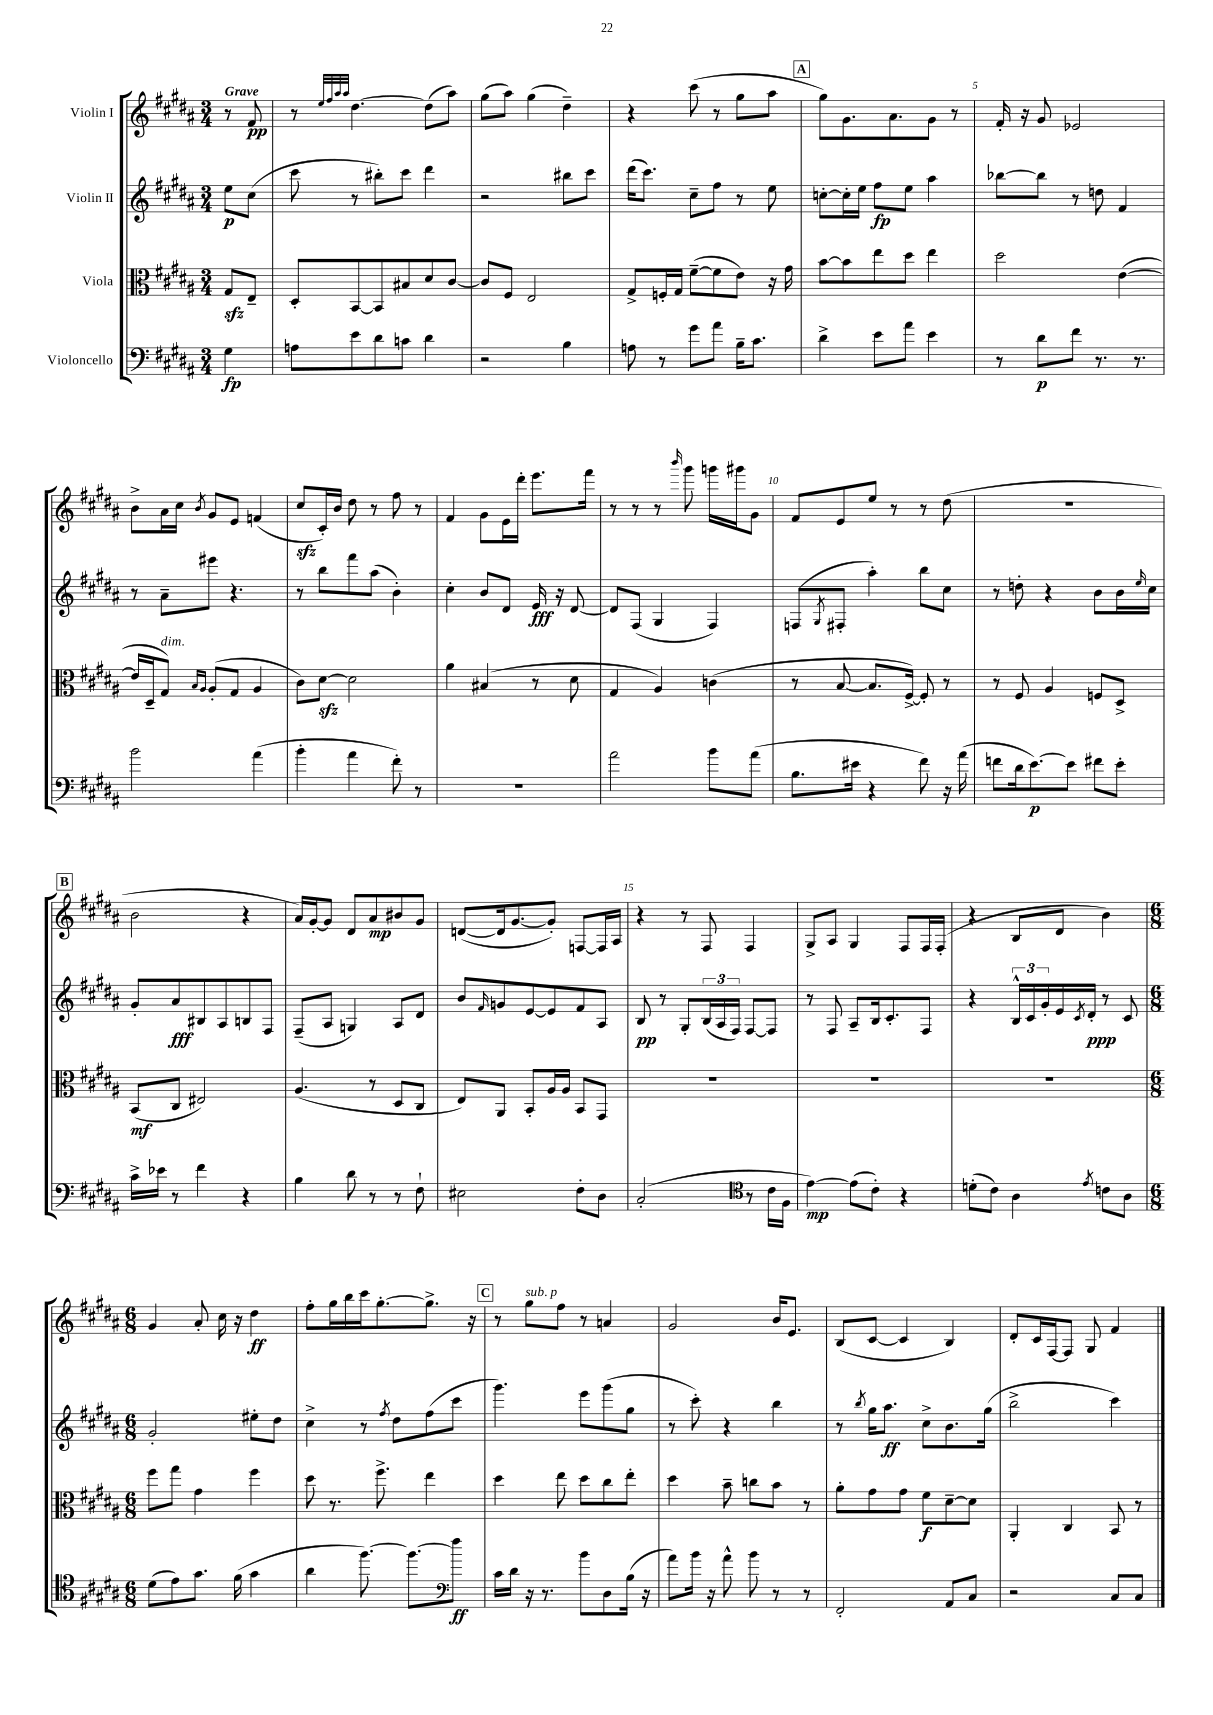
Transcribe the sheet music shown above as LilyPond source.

<<
\new StaffGroup <<
\new Staff = "s0" \with { instrumentName = "Violin I" } {
    \clef treble \key b \major \numericTimeSignature \time 3/4 \partial 4 \tempo "Grave"
    r8 fis'8\pp |
    r8 \grace { e''32 fis''32 ais''32 ais''32 } dis''4.~ dis''8( ais''8) |
    gis''8( ais''8) gis''4( dis''4--) |
    r4 cis'''8( r8 gis''8 ais''8 |
    \mark \markup { \box "A" } gis''8) gis'8. ais'8. gis'8 r8 |
    fis'16-. r16 gis'8 ees'2 |
    b'8-> ais'16 cis''16 \acciaccatura { b'8 } gis'8 e'8 f'4( |
    cis''8\sfz cis'16-.) b'16 dis''8 r8 fis''8 r8 |
    fis'4 gis'8 e'16 dis'''16-. e'''8. fis'''16 |
    r8 r8 r8 \grace { b'''16 } gis'''8 g'''16 gis'''16 gis'8 |
    fis'8 e'8 e''8 r8 r8 dis''8( |
    R2. |
    \mark \markup { \box "B" } b'2 r4 |
    ais'16) gis'16~-. gis'8 dis'8 ais'8\mp bis'8 gis'8 |
    d'8~( d'16 gis'8.~ gis'8-.) f8~ f16 ais16 |
    r4 r8 fis8 fis4 |
    gis8-> ais8 gis4 fis8 fis16 fis16-.( |
    r4 b8 dis'8 b'4) |
    \numericTimeSignature \time 6/8 gis'4 ais'8-. cis''16 r16 dis''4\ff |
    fis''8-. gis''16 b''16 cis'''16 gis''8.~-. gis''8.-> r16 |
    \mark \markup { \box "C" } r8 gis''8^\markup { \italic "sub. p" } fis''8 r8 a'4 |
    gis'2 b'16 e'8. |
    b8( cis'8~ cis'4 b4) |
    dis'8-. cis'16 fis16~ fis8 gis8 fis'4 \bar "|." |
}
\new Staff = "s1" \with { instrumentName = "Violin II" } {
    \clef treble \key b \major \numericTimeSignature \time 3/4 \partial 4
    e''8\p cis''8( |
    cis'''8 r8 bis''8-.) cis'''8 dis'''4 |
    r2 bis''8 cis'''8 |
    dis'''16( cis'''8.) cis''8-- fis''8 r8 e''8 |
    \mark \markup { \box "A" } c''8~-. c''16-. e''16 fis''8\fp e''8 ais''4 |
    bes''8~ bes''8 r8 d''8 fis'4 |
    r8 ais'8-- eis'''8 r4. |
    r8 b''8 fis'''8 ais''8( b'4-.) |
    cis''4-. b'8 dis'8 e'16\fff r16 dis'8~ |
    dis'8 fis8( gis4 fis4) |
    f8( \acciaccatura { gis8 } fis8-. ais''4-.) b''8 cis''8 |
    r8 d''8-. r4 b'8 b'16 \grace { e''16 } cis''16 |
    \mark \markup { \box "B" } gis'8-. ais'8\fff bis8 ais8 b8 fis8 |
    fis8--( ais8 g4) ais8 dis'8 |
    b'8 \grace { fis'16 } g'8 e'8~ e'8 fis'8 ais8 |
    b8\pp r8 gis8-. \tuplet 3/2 { b16( ais16 fis16) } fis8~ fis8 |
    r8 fis8 ais8-- b16 cis'8.-. fis8 |
    r4 \tuplet 3/2 { b16-^ cis'16 gis'16-. } e'16 \acciaccatura { cis'8 } dis'16-.\ppp r8 cis'8 |
    \numericTimeSignature \time 6/8 gis'2-. eis''8-. dis''8 |
    cis''4-> r8 \acciaccatura { fis''8 } dis''8 fis''8( cis'''8 |
    \mark \markup { \box "C" } gis'''4.) e'''8 gis'''8( gis''8 |
    r8 cis'''8-.) r4 b''4 |
    r8 \acciaccatura { b''8 } gis''16 ais''8.\ff cis''8-> b'8. gis''16( |
    b''2-> cis'''4) \bar "|." |
}
\new Staff = "s2" \with { instrumentName = "Viola" } {
    \clef alto \key b \major \numericTimeSignature \time 3/4 \partial 4
    gis8\sfz e8-- |
    dis8-. b,8~ b,8 bis8 dis'8 cis'8~ |
    cis'8 fis8 e2 |
    gis8-> f16-. gis16 fis'8~--( fis'8 e'8) r16 gis'16 |
    \mark \markup { \box "A" } b'8~ b'8 e''8 dis''8 e''4 |
    dis''2 e'4~( |
    e'16 dis16-- gis8^\markup { \italic "dim." }) \grace { b16 ais16 } ais8-.( gis8 ais4 |
    cis'8) dis'8~\sfz dis'2 |
    ais'4 bis4( r8 dis'8 |
    gis4 ais4) c'4( |
    r8 b8~ b8. fis16~->) fis8-. r8 |
    r8 fis8 ais4 f8 dis8-> |
    \mark \markup { \box "B" } b,8\mf( cis8 eis2) |
    ais4.( r8 dis8 cis8 |
    e8) ais,8 b,8-. ais16 ais16 b,8 gis,8 |
    R2. |
    R2. |
    R2. |
    \numericTimeSignature \time 6/8 fis''8 gis''8 gis'4 fis''4 |
    dis''8 r8. fis''8.-> e''4 |
    \mark \markup { \box "C" } dis''4 e''8 dis''8 cis''8 e''8-. |
    dis''4 b'8-- c''8 b'8 r8 |
    ais'8-. gis'8 gis'8 fis'8\f dis'8~-- dis'8 |
    ais,4-. cis4 b,8 r8 \bar "|." |
}
\new Staff = "s3" \with { instrumentName = "Violoncello" } {
    \clef bass \key b \major \numericTimeSignature \time 3/4 \partial 4
    gis4\fp |
    a8 e'8 dis'8 c'8 dis'4 |
    r2 b4 |
    a8 r8 gis'8 ais'8 b16-- cis'8. |
    \mark \markup { \box "A" } dis'4-> e'8 ais'8 e'4 |
    r8 dis'8\p fis'8 r8. r8. |
    b'2 ais'4( |
    b'4-. ais'4 fis'8-.) r8 |
    R2. |
    ais'2 b'8 ais'8( |
    b8. eis'16 r4 fis'8) r16 ais'16( |
    f'8 dis'16 e'8.~\p) e'8 fis'8 e'8-. |
    \mark \markup { \box "B" } cis'16-> ees'16 r8 fis'4 r4 |
    b4 dis'8 r8 r8 fis8-! |
    eis2 fis8-. dis8 |
    cis2-.( r8 cis'16 fis16 |
    \clef tenor e'4~\mp) e'8( cis'8-.) r4 |
    d'8-.( cis'8) ais4 \acciaccatura { e'8 } c'8 ais8 |
    \numericTimeSignature \time 6/8 dis'8( e'8) gis'8. fis'16( gis'4 |
    ais'4 fis''8.~) fis''8.~ fis''8\ff |
    \mark \markup { \box "C" } \clef bass cis'16 dis'16 r16 r8. b'8 dis8 b16( r16 |
    ais'8) b'16 r16 ais'8-^ b'8 r8 r8 |
    fis,2-. ais,8 cis8 |
    r2 cis8 cis8 \bar "|." |
}
>>
>>
\layout { \context { \Score \override BarNumber.break-visibility = ##(#f #t #t) barNumberVisibility = #(every-nth-bar-number-visible 5) } }
